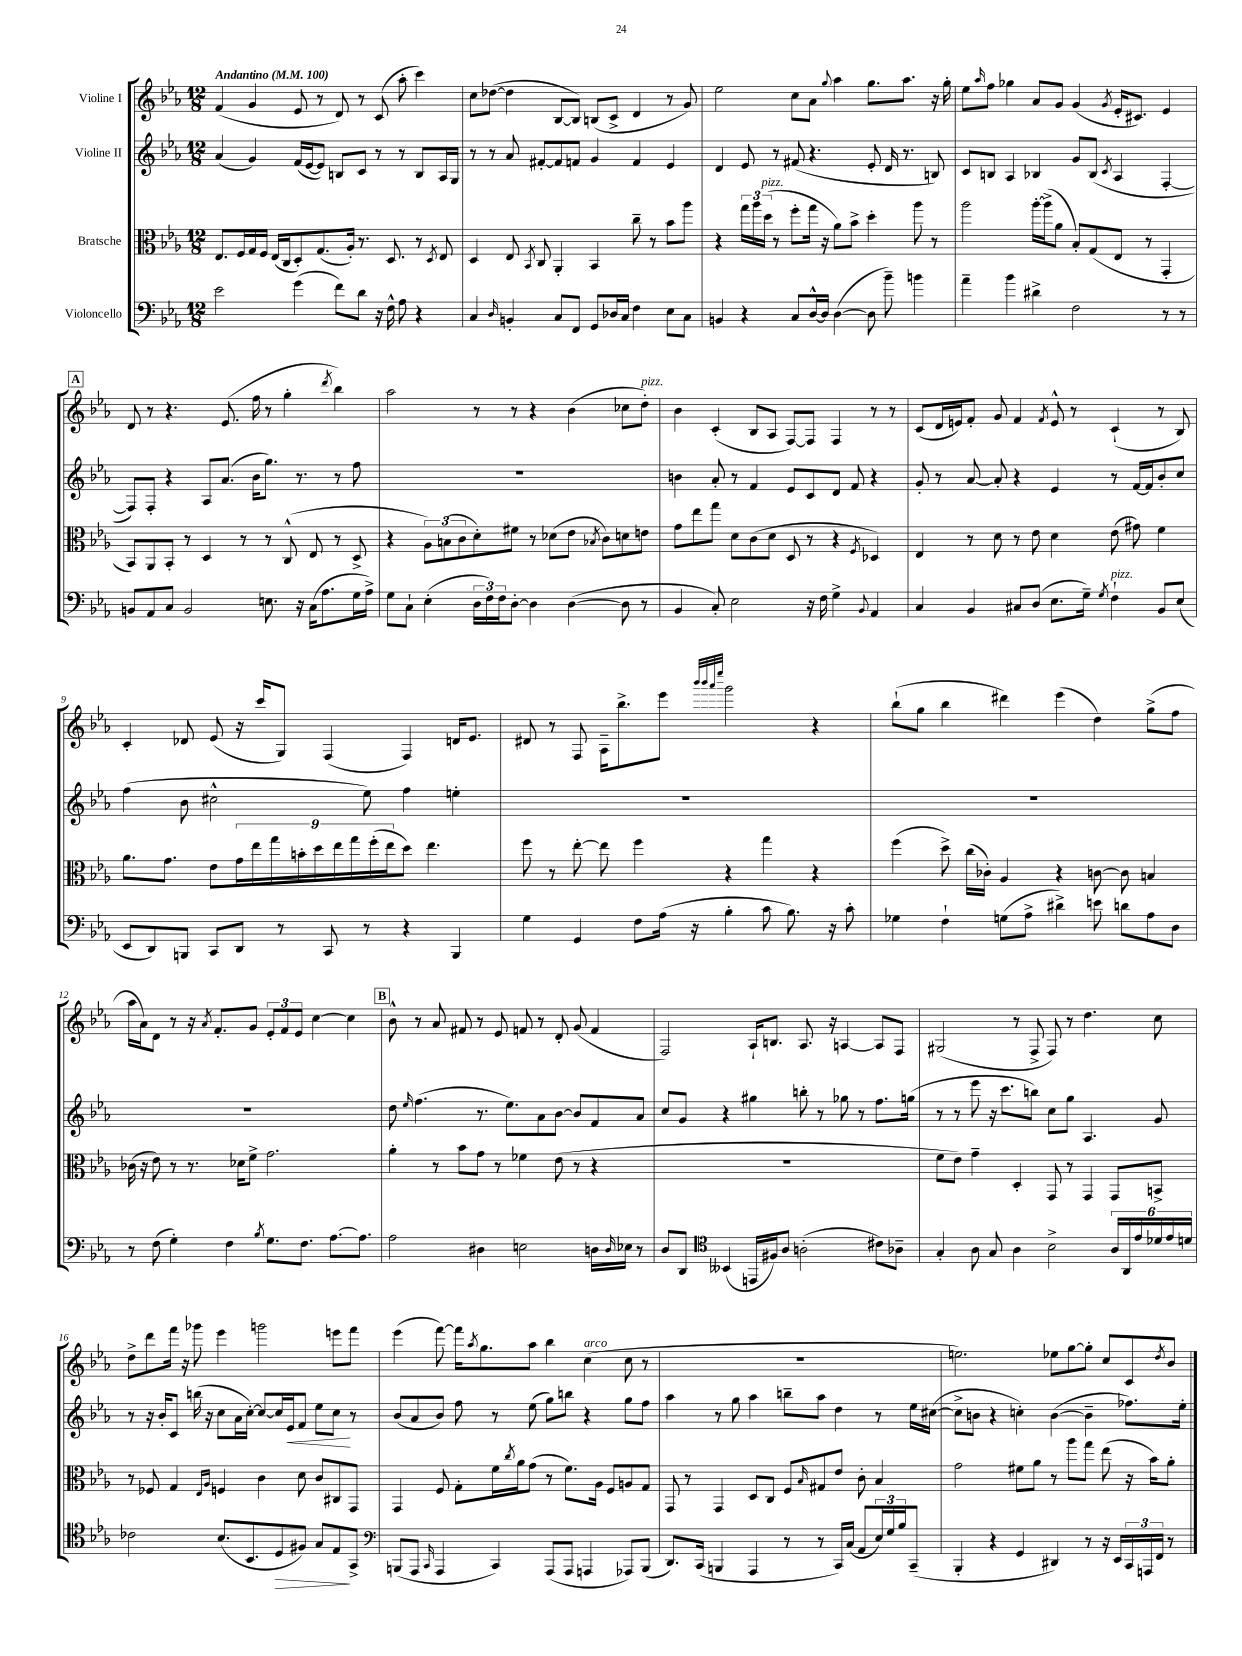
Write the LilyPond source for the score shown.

<<
\new StaffGroup <<
\new Staff = "s0" \with { instrumentName = "Violine I" } {
    \clef treble \key ees \major \numericTimeSignature \time 12/8 \tempo "Andantino" 4 = 100
    f'4( g'4 ees'8 r8 d'8) r8 c'8( aes''8-. c'''4) |
    c''8 des''8~( des''4 bes8~ bes8) b8( c'8-> d'4 r8 g'8) |
    ees''2 c''8 aes'8 \appoggiatura { g''8 } aes''4 g''8. aes''8. r16 g''16-. |
    ees''8 \grace { aes''16 } f''8 ges''4 aes'8 g'8 g'4( \acciaccatura { g'8 } ees'16-. cis'8.) ees'4 |
    \mark \markup { \box "A" } d'8 r8 r4. ees'8.( f''16 r8 g''4-. \acciaccatura { d'''8 } bes''4) |
    aes''2 r8 r8 r4 bes'4( ces''8 d''8-.^\markup { \italic "pizz." }) |
    bes'4 c'4-.( bes8 aes8 f8~) f8 f4 r8 r8 |
    c'8( d'16 e'16) f'8-. g'8 f'4 \acciaccatura { f'8 } e'8-^ r8 c'4-!( r8 bes8) |
    c'4-. des'8 ees'8( r16 c'''16 g8) f4( f4) d'16 ees'8. |
    dis'8 r8 f8 aes16-- bes''8.-> ees'''8 \grace { bes'''32 bes'''32 aes'''32 ees''''32 } g'''2 r4 |
    bes''8-!( g''8 bes''4 dis'''4) ees'''4( d''4) g''8->( f''8 |
    aes''16 aes'16) d'8 r8 r16 \acciaccatura { aes'8 } f'8.-. g'8 \tuplet 3/2 { ees'8-. f'8 ees'8 } c''4~ c''4 |
    \mark \markup { \box "B" } bes'8-^ r8 aes'8 fis'8 r8 ees'8 f'8 r8 d'8-. g'8( f'4 |
    f2) aes16-! b8. aes8. r16 a4~ a8 f8 |
    gis2( r8 f8-> f8) r8 d''4. c''8 |
    d''8-> d'''8 f'''16 r16 ges'''8 ees'''4 g'''2 e'''8 f'''8 |
    ees'''4( f'''8~) f'''16 \acciaccatura { aes''8 } g''8. aes''8 bes''4 c''4^\markup { \italic "arco" }( c''8 r8 |
    R1. |
    e''2.) ees''8 g''8~ g''8-. c''8 c'8 \acciaccatura { d''8 } bes'8 \bar "|." |
}
\new Staff = "s1" \with { instrumentName = "Violine II" } {
    \clef treble \key ees \major \numericTimeSignature \time 12/8
    aes'4( g'4) f'16( ees'16~ ees'8) b8 c'8 r8 r8 b8 aes16 g16 |
    r8 r8 aes'8 fis'8~-. fis'8 f'8 g'4 f'4 ees'4 |
    d'4 ees'8 r8 fis'8( r4. ees'8-. d'16 r8. b8) |
    c'8 b8 aes4 bes4 g'8 bes8( \acciaccatura { c'8 } aes4 f4~-. |
    \mark \markup { \box "A" } f8) f8-. r4 aes8 aes'8.( bes'16 g''8.) r8. r8 f''8 |
    R1. |
    b'4 aes'8-. r8 f'4 ees'8 c'8 d'8 f'8 r4 |
    g'8-. r8 aes'8~ aes'8-. r4 ees'4 r8 f'16~ f'16 bes'8-. c''8 |
    f''4( bes'8 cis''2-^ ees''8) f''4 e''4-. |
    R1. |
    R1. |
    R1. |
    \mark \markup { \box "B" } d''8 \grace { ees''16 } f''4.( r8. ees''8.) aes'8 bes'8~ bes'8 f'8 aes'8 |
    c''8 g'8 r4 gis''4 b''8-. r8 ges''8 r8 f''8. g''16( |
    r8 r8 ees'''8 r16 c'''8. b''8) c''8 g''8 aes4. g'8 |
    r8 r16 bes'16-. c'8 b''16( r16 c''8 aes'16 c''16~-.) c''8~ c''16 ees'16\< f'8 ees''8 c''8\! r8 |
    bes'8( aes'8 bes'8) f''8 r8 ees''8( g''8) b''8 r4 g''8 f''8 |
    aes''4 r8 g''8 aes''4 b''8-- aes''8 d''4 r8 ees''16 cis''16~( |
    cis''8-> b'8 r4 c''4-.) b'4~( b'4-- fes''8.) ees''16-. \bar "|." |
}
\new Staff = "s2" \with { instrumentName = "Bratsche" } {
    \clef alto \key ees \major \numericTimeSignature \time 12/8
    ees8. f16 g16 f16 ees16( c16 d8-.) g8.( aes16-.) r8. d8. r8 \acciaccatura { d8 } ees8 |
    d4 ees8 \acciaccatura { bes,8 } c8 aes,4-. bes,4 c''8-- r8 bes'8 aes''8 |
    r4 \tuplet 3/2 { g''16 aes''16 d''16^\markup { \italic "pizz." }( } r8 f''8-. g''16 r16 aes'8) bes'8-> d''4-. aes''8 r8 |
    aes''2 aes''16~-. aes''16->( aes'8 bes8-.) g8( ees8 r8 g,4-. |
    \mark \markup { \box "A" } bes,8) aes,8 bes,8-. r8 d4 r8 r8 c8-^( ees8 r8 d8-> |
    r4 \tuplet 3/2 { aes8) b8( c'8 } d'8-.) fis'8 r8 des'8( ees'8 \acciaccatura { bes8 } c'8) d'8 e'8 |
    g'8 ees''8 g''8 d'8 c'8( d'8 d8 r8 r4 \acciaccatura { f8 } des4) |
    ees4 r8 d'8 r8 ees'8 d'4 ees'8( gis'8) f'4 |
    aes'8. g'8. ees'8 \tuplet 9/8 { g'16 ees''16 g''16 b'16-. d''16 ees''16 g''16 f''16-.( ees''16 } d''8) ees''4. |
    f''8 r8 ees''8~-. ees''8 f''4 r4 g''4 r4 |
    f''4( d''8->) c''16( ces'16-.) aes4 r4 c'8~ c'8 b4 |
    ces'16( r16 ees'8) r8 r8. des'16 f'8-> g'2. |
    \mark \markup { \box "B" } aes'4-. r8 bes'8 g'8 r8 fes'4 ees'8( r8 r4 |
    R1. |
    f'8 ees'8) g'4-- d4-. g,8 r8 g,4 g,8 b,8-> |
    r8 fes8 g4 \grace { ees16 aes16 } f4 c'4 d'8 c'8 cis8 g,8 |
    g,4 f8 g8-. f'16 \acciaccatura { c''8 } aes'16 g'8( r8 f'8.) aes16 f8 a8 g8 |
    g,8 r8 g,4 d8 c8 f8 \grace { bes16 } gis8 ees'8 c'8-. bes4 |
    g'2 fis'8 aes'8 r8 aes''8 g''8 ees''8( r16 bes'16) aes'8-. \bar "|." |
}
\new Staff = "s3" \with { instrumentName = "Violoncello" } {
    \clef bass \key ees \major \numericTimeSignature \time 12/8
    ees'2 g'4( f'8) d'8 r16 f16-^ aes8 r4 |
    c4 \grace { d16 } b,4-. c8 f,8 g,8 des16 c16 f4 ees8 c8 |
    b,4 r4 c8 d16~-^ d16 d4~( d8 bes'8--) b'4 |
    aes'4-- bes'4 dis'4-> f2 r8 r8 |
    \mark \markup { \box "A" } b,8 aes,8 c8 b,2 e8. r16 c16( aes8. g16 aes16->) |
    g8 c8-! ees4-.( \tuplet 3/2 { d16 f16) f16 } d8~-. d4 d4~( d8 r8 |
    bes,4 c8-.) ees2 r16 f16 g4-> \appoggiatura { bes,8 } aes,4 |
    c4 bes,4 cis8 d8( ees8. g16--) \acciaccatura { g8 } f4-!^\markup { \italic "pizz." } bes,8 ees8( |
    ees,8 d,8) b,,8 c,8 d,8 r8 c,8 r8 r4 b,,4 |
    g4 g,4 f8 aes16( r16 bes4-. c'8 bes8.) r16 c'8-. |
    ges4 f4-! g8( aes8-> dis'4->) e'8 d'8 aes8 d8 |
    r8 f8( g4-.) f4 \acciaccatura { bes8 } g8. f8. aes8.~ aes8. |
    \mark \markup { \box "B" } aes2 dis4 e2 d16 \grace { d16 } ees16 r8 |
    d8 d,8 \clef tenor beses,4( e,16 fis16) aes8 a2-.( cis'8) aes8-- |
    g4-. aes8 g8 aes4 bes2-> \tuplet 6/4 { aes16 aes,16 ees'16 des'16 ees'16 d'16 } |
    ces'2 bes8.( bes,8. d8\> fis8) g8 ees8\! g,8-> |
    \clef bass b,,8( aes,,8 \grace { c,16 } aes,,4 c,4) aes,,8( aes,,8 a,,4 aes,,8) b,,8( |
    d,8.) c,16( b,,4 aes,,4 r8 r8 c,16) c16( aes,8 \tuplet 3/2 { ees16) g16 bes16 } c,8--( |
    bes,,4-. r4 g,4 dis,4) r8 r16 ees,16 \tuplet 3/2 { c,16 a,,16 f,16 } r8 \bar "|." |
}
>>
>>
